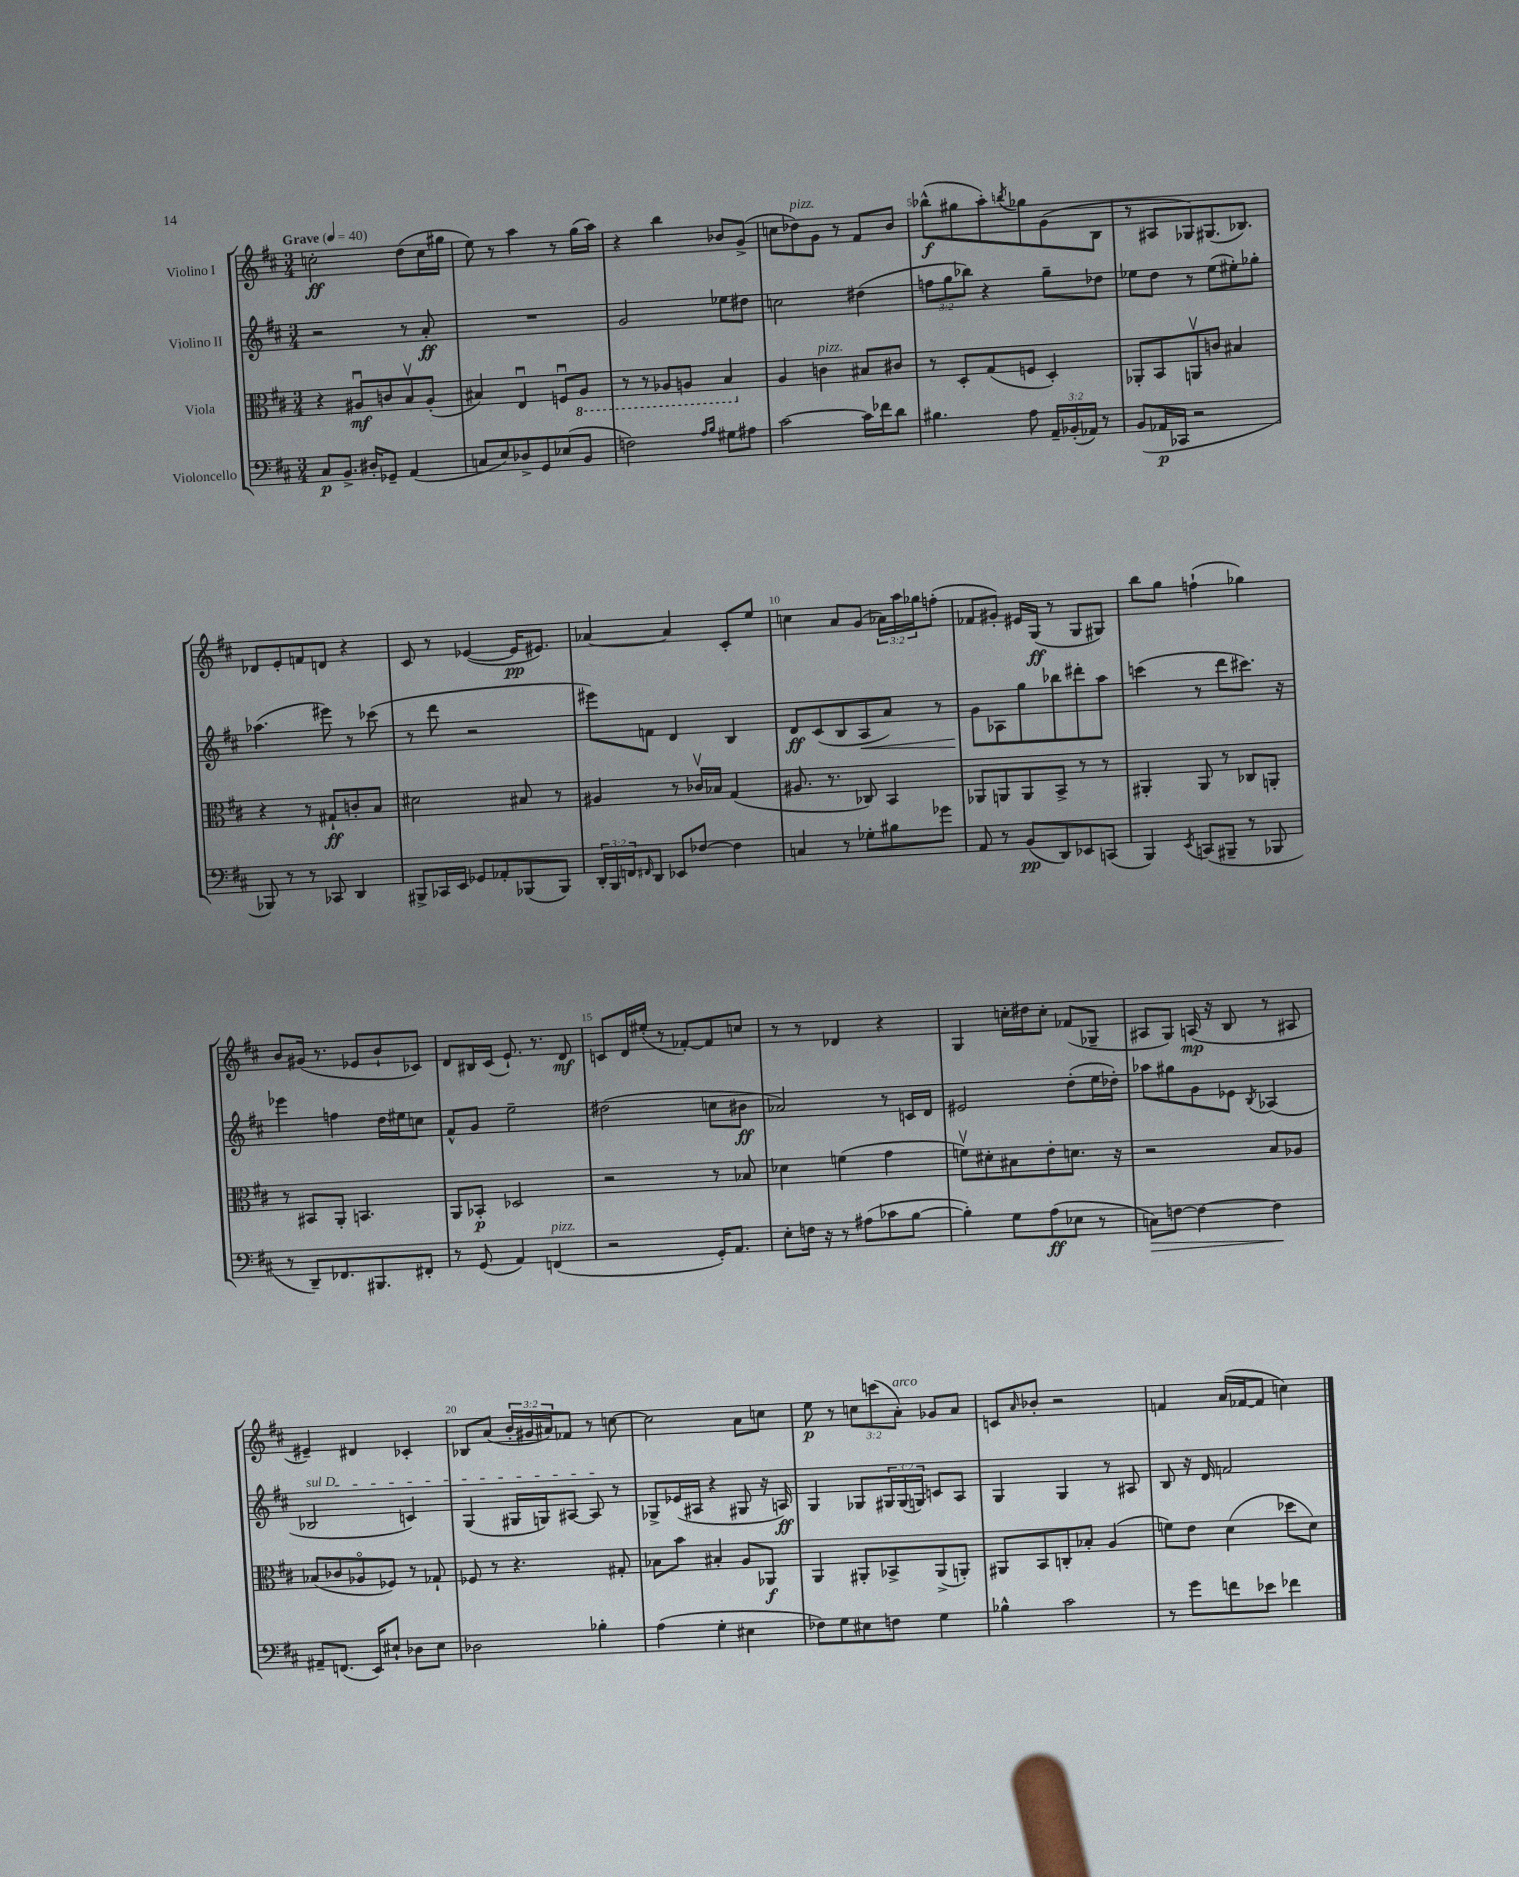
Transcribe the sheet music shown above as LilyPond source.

<<
\new StaffGroup <<
\new Staff = "s0" \with { instrumentName = "Violino I" } {
    \clef treble \key d \major \numericTimeSignature \time 3/4 \override Staff.TupletNumber.text = #tuplet-number::calc-fraction-text \tempo "Grave" 4 = 40
    c''2-.\ff d''8( c''16 gis''16 |
    e''8) r8 a''4 r8 g''16( a''16) |
    r4 b''4 bes'8 g'8->( |
    c''8 des''8^\markup { \italic "pizz." }) g'8 r8 fis'8 b'8 |
    bes''8-^\f( gis''8 a''8-.) \acciaccatura { b''8 } ges''8 g'8( b8 |
    r8 ais8 ges8) gis8.( bes8.) |
    des'8 e'8-. f'8 d'8 r4 |
    cis'8 r8 ees'4~( ees'16\pp eis'8.) |
    aes'4~ aes'4 cis'8-. e''8 |
    c''4 a'8 g'8( \tuplet 3/2 { aes'16) a''16 ges''16 } f''8-.( |
    fes'8 gis'8-.) eis'16 g16\ff( r8 g8 gis8) |
    b''8 g''8 f''4-!( ges''4) |
    b'8 gis'16( r8. ees'8 b'8-! ces'8) |
    d'8 bis16 cis'16( e'8.-!) r8. d'8\mf |
    c'8 d'16 eis''16-.( r8 fes'8~-.) fes'8 c''8 |
    r8 r8 des'4 r4 |
    g4 c''16-. dis''16 c''8-. fes'8( ges8-- |
    ais8 g8) a16\mp( r16 b8 r8 ais8 |
    eis'4--) dis'4 ces'4-. |
    bes8 a'8( \tuplet 3/2 { b'16-. gis'16 ais'16) } fes'8 r8 c''8~ |
    c''2 a'8 c''8 |
    e''8\p r8 \tuplet 3/2 { c''8 c'''8( a'8-.^\markup { \italic "arco" }) } ges'8 a'8 |
    c'8 \grace { a'16 } bes'8-. r2 |
    f'4 a'16( fes'16~ fes'8 c''4) \bar "|." |
}
\new Staff = "s1" \with { instrumentName = "Violino II" } {
    \clef treble \key d \major \numericTimeSignature \time 3/4 \override Staff.TupletNumber.text = #tuplet-number::calc-fraction-text
    r2 r8 a'8-.\ff |
    R2. |
    g'2 ees''8 dis''8 |
    c''2 dis''4( |
    \tuplet 3/2 { f''8 g''8 bes''8) } r4 g''8-- des''8 |
    ees''8 d''8 r8 ees''8( eis''8-.) ges''8-. |
    aes''4.( eis'''8) r8 ces'''8( |
    r8 d'''8 r2 |
    eis'''8) f'8 d'4 b4 |
    d'8\ff cis'8( b8 a8\< a'8) r8 |
    g'8\! aes8 g''8 bes''8 dis'''8-. a''8 |
    c'''4( r8 d'''8 cis'''8.) r16 |
    ees'''4 f''4 d''16 eis''16 c''8 |
    fis'8-^ g'8 e''2-- |
    dis''2( c''8 bis'8\ff |
    aes'2) r8 c'16 d'16 |
    eis'2 d''8-.( e''16 des''16-.) |
    aes''8 gis''8 g'8 ees'8 \acciaccatura { b8 } aes4( |
    \once \override TextSpanner.bound-details.left.text = \markup { \italic "sul D" } bes2\startTextSpan c'4) |
    g4( gis16 g16) ais8~ ais8\stopTextSpan r8 |
    ges8-> ees'16( ais16 r4 gis8 r16 a16\ff) |
    g4 ges8 \tuplet 3/2 { gis16 gis16( g16) } c'8 a8 |
    g4 g4 r8 ais8 |
    b8 r16 d'16 f'2 \bar "|." |
}
\new Staff = "s2" \with { instrumentName = "Viola" } {
    \clef alto \key d \major \numericTimeSignature \time 3/4
    r4 ais8\downbow\mf c'8 b8\upbow ais8-.( |
    bis4) e4\downbow f8\downbow \ottava #-1 a,8 |
    r8 r8 aes,8 a,8 b,4 \ottava #0 |
    a4 c'4^\markup { \italic "pizz." } bis8 cis'8 |
    r8 d8-. g8( f8 d4-.) |
    aes,8-. b,8 a,8\upbow c'8 bis4 |
    r4 r8 gis8-!\ff c'8-. b8 |
    dis'2 bis8 r8 |
    ais4 r8 ces'16\upbow bes16 g4( |
    ais8. r8. ces8) b,4 |
    aes,8 a,8 a,8 b,8-> r8 r8 |
    ais,4-. ais,8 r8 ces8 a,8-. |
    r8 bis,8 a,8-. b,4. |
    a,8 bes,8-.\p des2 |
    r2 r8 bes8 |
    des'4 f'4( g'4 |
    f'8\upbow) dis'8-. bis8 e'8-. d'8. r16 |
    r2 b8 aes8 |
    bes8( ces'8 aes8\flageolet fes8) r8 ges8-! |
    fes8 r8 r4. gis8-. |
    bes8 b'8 bis4-. a8 aes,8\f |
    a,4 ais,8-. bes,8-> ais,8->( a,8-.) |
    ais,8 b,8 c8-. bes8-. a4( |
    f'8) e'8 d'4( des''8 d'8) \bar "|." |
}
\new Staff = "s3" \with { instrumentName = "Violoncello" } {
    \clef bass \key d \major \numericTimeSignature \time 3/4 \override Staff.TupletNumber.text = #tuplet-number::calc-fraction-text
    cis8\p b,8.-> dis16-. ges,8-- a,4( |
    c8 e8) des8-> g,8 ees8( b,8 |
    f2) \grace { a16 b16 } gis8 ais8 |
    cis'2~ cis'16 fes'16 d'8 |
    bis4. a8 \tuplet 3/2 { a,16-- bes,16-.( aes,16) } r8 |
    b,8( aes,16\p ces,16 r2 |
    bes,,8) r8 r8 ces,8 d,4 |
    bis,,8-> ces,16 e,16 ges,8 aes,8-. bes,,8( bes,,8) |
    \tuplet 3/2 { d,16-. b,,16 f,16 } \grace { fis,16 } d,8 ees,8 fes8~ fes4 |
    c4 r8 ges8-. bis8 ges'8 |
    a,8 r8 b,8\pp( d,8) ees,8 c,8( |
    b,,4) \acciaccatura { e,8 } c,8( bis,,8-- r8 bes,,8 |
    r8 d,8--) fes,8. bis,,8. fis,8-. |
    r8 g,8( a,4) f,4^\markup { \italic "pizz." }( |
    r2 g,16-.) a,8. |
    e8-. f16 r16 r8 ais8( ces'8 b8~ |
    b4-.) g8 a8\ff( ees8 r8 |
    c8\>) f8~ f4~ f4\! |
    ais,8-- f,8.( e,16) eis8-! des8 eis8 |
    des2 bes4-. |
    a4( g4-. eis4 |
    fes8) g8 eis8 f8 g4 |
    bes4-^ cis'2 |
    r8 g'8 f'8 ees'8 fes'4 \bar "|." |
}
>>
>>
\layout { \context { \Score \override BarNumber.break-visibility = ##(#f #t #t) barNumberVisibility = #(every-nth-bar-number-visible 5) } }
